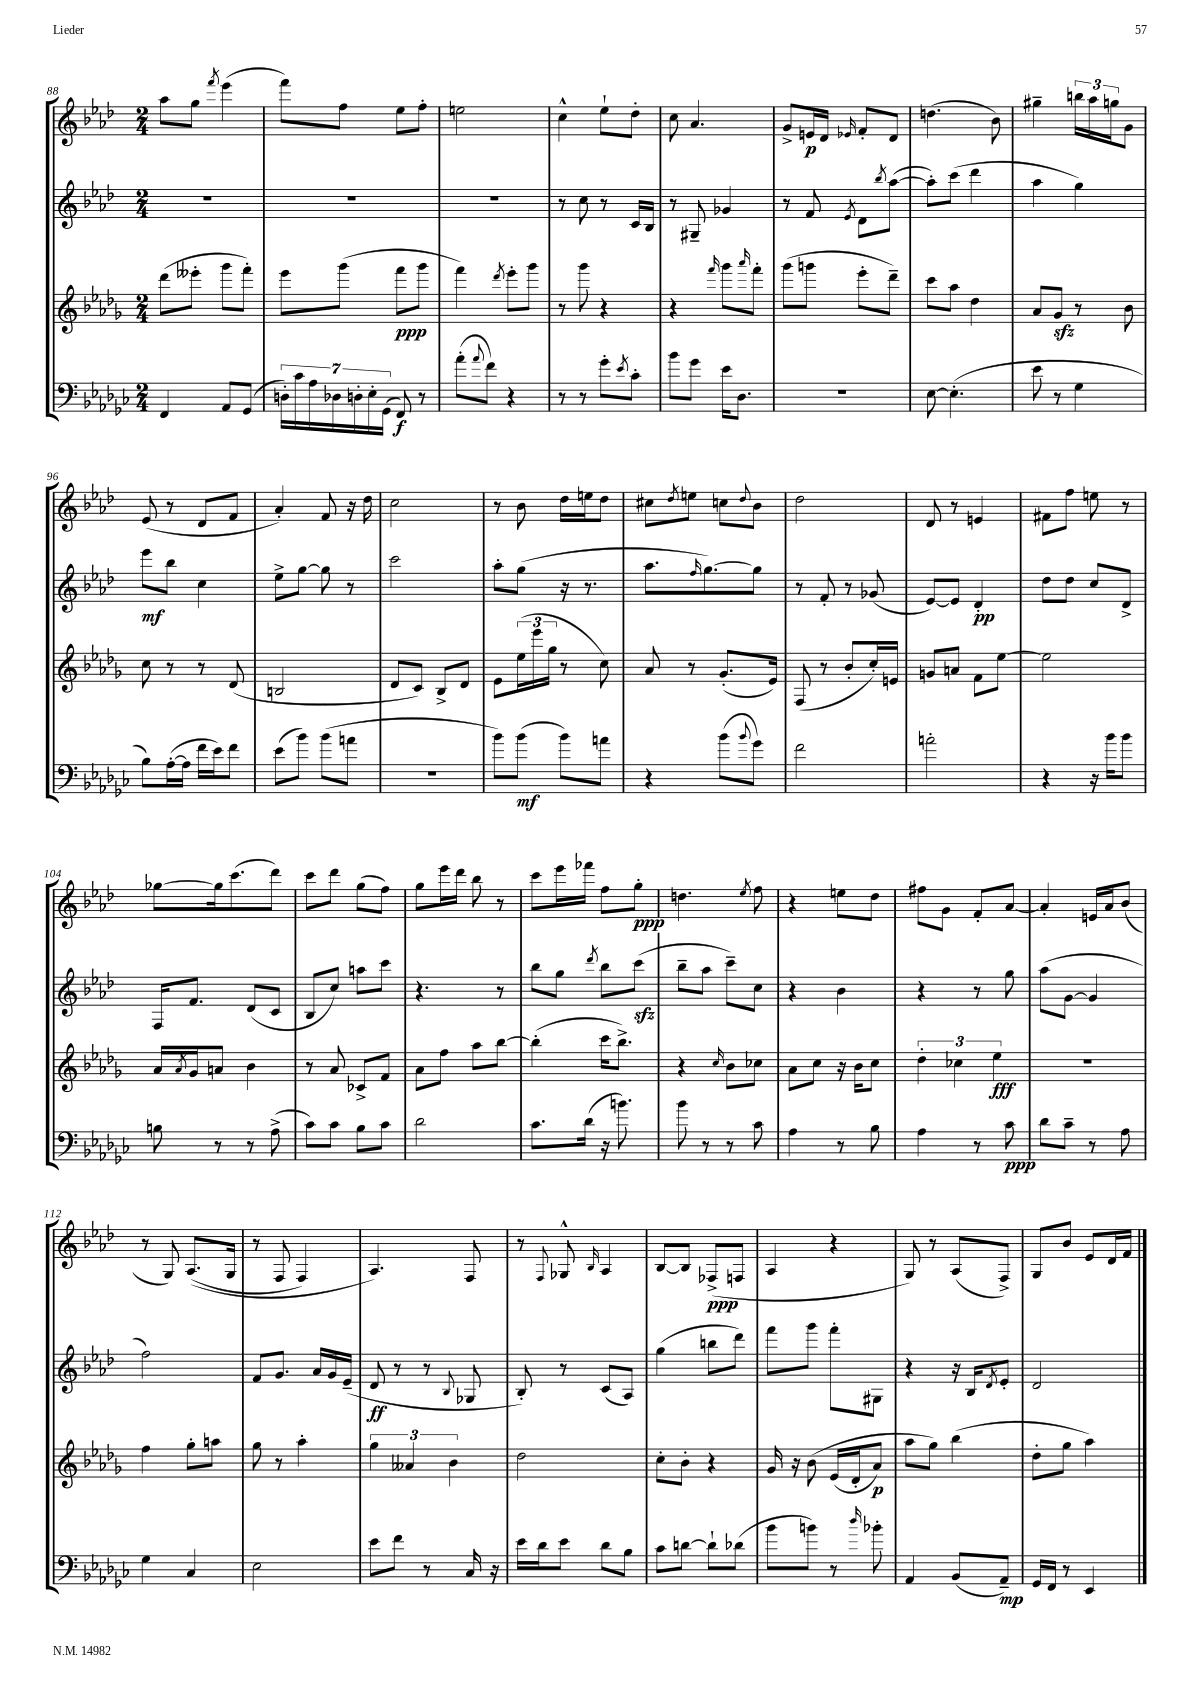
<<
\new StaffGroup <<
\new Staff = "s0" {
    \clef treble \key aes \major \numericTimeSignature \time 2/4
    aes''8 g''8 \acciaccatura { f'''8 } ees'''4( |
    f'''8) f''8 ees''8 f''8-. |
    e''2 |
    c''4-^ ees''8-! des''8-. |
    c''8 aes'4. |
    g'8-> e'16\p des'16 \grace { ees'16 } f'8-. des'8 |
    d''4.( bes'8) |
    gis''4-- \tuplet 3/2 { b''16 aes''16 g''16 } g'8 |
    ees'8( r8 des'8 f'8 |
    aes'4-.) f'8 r16 des''16 |
    c''2 |
    r8 bes'8 des''16 e''16 des''8 |
    cis''8 \acciaccatura { des''8 } e''8 c''8 \appoggiatura { des''8 } bes'8 |
    des''2 |
    des'8 r8 e'4 |
    fis'8 f''8 e''8 r8 |
    ges''8~ ges''16 c'''8.( des'''8) |
    c'''8 des'''8 g''8( f''8) |
    g''8 ees'''16 des'''16 bes''8 r8 |
    c'''8 ees'''16 fes'''16 f''8 g''8-.\ppp |
    d''4. \acciaccatura { ees''8 } f''8 |
    r4 e''8 des''8 |
    fis''8 g'8 f'8-. aes'8~ |
    aes'4-. e'16 aes'16 bes'8( |
    r8 g8) aes8.(\( g16 |
    r8 f8 f4) |
    aes4.\) f8 |
    r8 \appoggiatura { f8 } ges8-^ \grace { bes16 } aes4 |
    bes8~ bes8 fes8->\ppp( f8 |
    aes4 r4 |
    g8) r8 aes8( f8->) |
    g8 bes'8 ees'8 des'16 f'16 \bar "|." |
}
\new Staff = "s1" {
    \clef treble \key aes \major \numericTimeSignature \time 2/4
    R2 |
    R2 |
    R2 |
    r8 c''8 r8 c'16 bes16 |
    r8 gis8-- ges'4 |
    r8 f'8 \acciaccatura { ees'8 } des'8 \acciaccatura { bes''8 } aes''8~( |
    aes''8-.) c'''8( des'''4 |
    aes''4 g''4) |
    ees'''8\mf bes''8 c''4 |
    ees''8-> g''8~ g''8 r8 |
    c'''2 |
    aes''8-. g''8( r16 r8. |
    aes''8. \grace { f''16 } g''8.~) g''8 |
    r8 f'8-. r8 ges'8( |
    ees'8~) ees'8 des'4-.\pp |
    des''8 des''8 c''8 des'8-> |
    f16 f'8. des'8( c'8 |
    bes8 c''8) a''8 c'''8 |
    r4. r8 |
    bes''8 g''8 \acciaccatura { des'''8 } bes''8 c'''8\sfz( |
    bes''8-- aes''8 c'''8--) c''8 |
    r4 bes'4 |
    r4 r8 g''8 |
    aes''8( g'8~ g'4 |
    f''2) |
    f'8 g'8. aes'16 g'16 ees'16--( |
    des'8\ff r8 r8 \appoggiatura { bes8 } ges8 |
    bes8-.) r8 c'8( aes8) |
    g''4( b''8 des'''8) |
    f'''8 g'''8 f'''8-. gis8 |
    r4 r16 bes16 \acciaccatura { des'8 } ees'8-. |
    des'2 \bar "|." |
}
\new Staff = "s2" {
    \clef treble \key des \major \numericTimeSignature \time 2/4
    des'''8( eeses'''8-. ges'''8 f'''8-.) |
    ees'''8 ges'''8( f'''8\ppp ges'''8 |
    f'''4) \acciaccatura { des'''8 } ees'''8-. ges'''8 |
    r8 ges'''8 r4 |
    r4 \grace { f'''16 } ges'''8 \grace { aes'''16 } f'''8-. |
    ges'''8( g'''8 ees'''8-. des'''8--) |
    c'''8 aes''8 des''4 |
    aes'8 ges'8\sfz r8 bes'8 |
    c''8 r8 r8 des'8( |
    b2 |
    des'8 c'8) bes8-> des'8 |
    ees'8 \tuplet 3/2 { ees''16( ees'''16 ges''16 } r8 c''8) |
    aes'8 r8 ges'8.-.( ees'16) |
    f8( r8 bes'8-. c''16-.) e'16 |
    g'8 a'8 f'8 ees''8~ |
    ees''2 |
    aes'16 \acciaccatura { aes'8 } ges'16 a'8 bes'4 |
    r8 aes'8 ces'8-> f'8 |
    aes'8 f''8 aes''8 bes''8~ |
    bes''4-.( c'''16 bes''8.->) |
    r4 \grace { c''16 } bes'8 ces''8 |
    aes'8 c''8 r16 bes'16 c''8 |
    \tuplet 3/2 { des''4-. ces''4 ees''4\fff } |
    r2 |
    f''4 ges''8-. a''8 |
    ges''8 r8 aes''4-. |
    \tuplet 3/2 { ges''4 aeses'4 bes'4 } |
    des''2 |
    c''8-. bes'8-. r4 |
    ges'16 r16 bes'8\( ees'16( des'16-. aes'8\p) |
    aes''8 ges''8\) bes''4( |
    des''8-. ges''8 aes''4) \bar "|." |
}
\new Staff = "s3" {
    \clef bass \key ges \major \numericTimeSignature \time 2/4
    f,4 aes,8 ges,8( |
    \tuplet 7/4 { d16-.) ces'16 aes16 des16 d16-. ees16-. ges,16( } f,8\f) r8 |
    aes'8-.( \appoggiatura { aes'8 } f'8) r4 |
    r8 r8 ges'8-. \acciaccatura { ees'8 } ces'8-. |
    bes'8 ges'8 ees'16 des8. |
    r2 |
    ees8~ ees4.-.( |
    ees'8 r8 ges4 |
    bes8) aes16~-.( aes16 f'16 ees'16) f'8 |
    ees'8( bes'8) bes'8( a'8 |
    R2 |
    bes'8) bes'8\mf( bes'8) a'8 |
    r4 bes'8( \appoggiatura { bes'8 } ges'8) |
    f'2 |
    a'2-. |
    r4 r16 bes'16 bes'8 |
    b8 r8 r8 aes8->( |
    ces'8) ces'8 bes8 ces'8 |
    des'2 |
    ces'8. des'16( r16 b'8.) |
    bes'8 r8 r8 ces'8 |
    aes4 r8 bes8 |
    aes4 r8 ces'8\ppp |
    des'8 ces'8-- r8 aes8 |
    ges4 ces4 |
    ees2 |
    ees'8 f'8 r8 ces16 r16 |
    ees'16 des'16 ees'8 des'8 bes8 |
    ces'8 d'8~ d'8-! des'8( |
    bes'8 b'8) r8 \grace { des''16 } bes'8-. |
    aes,4 bes,8( aes,8--\mp) |
    ges,16 f,16 r8 ees,4 \bar "|." |
}
>>
>>
\layout { \context { \Score currentBarNumber = #88 } }
